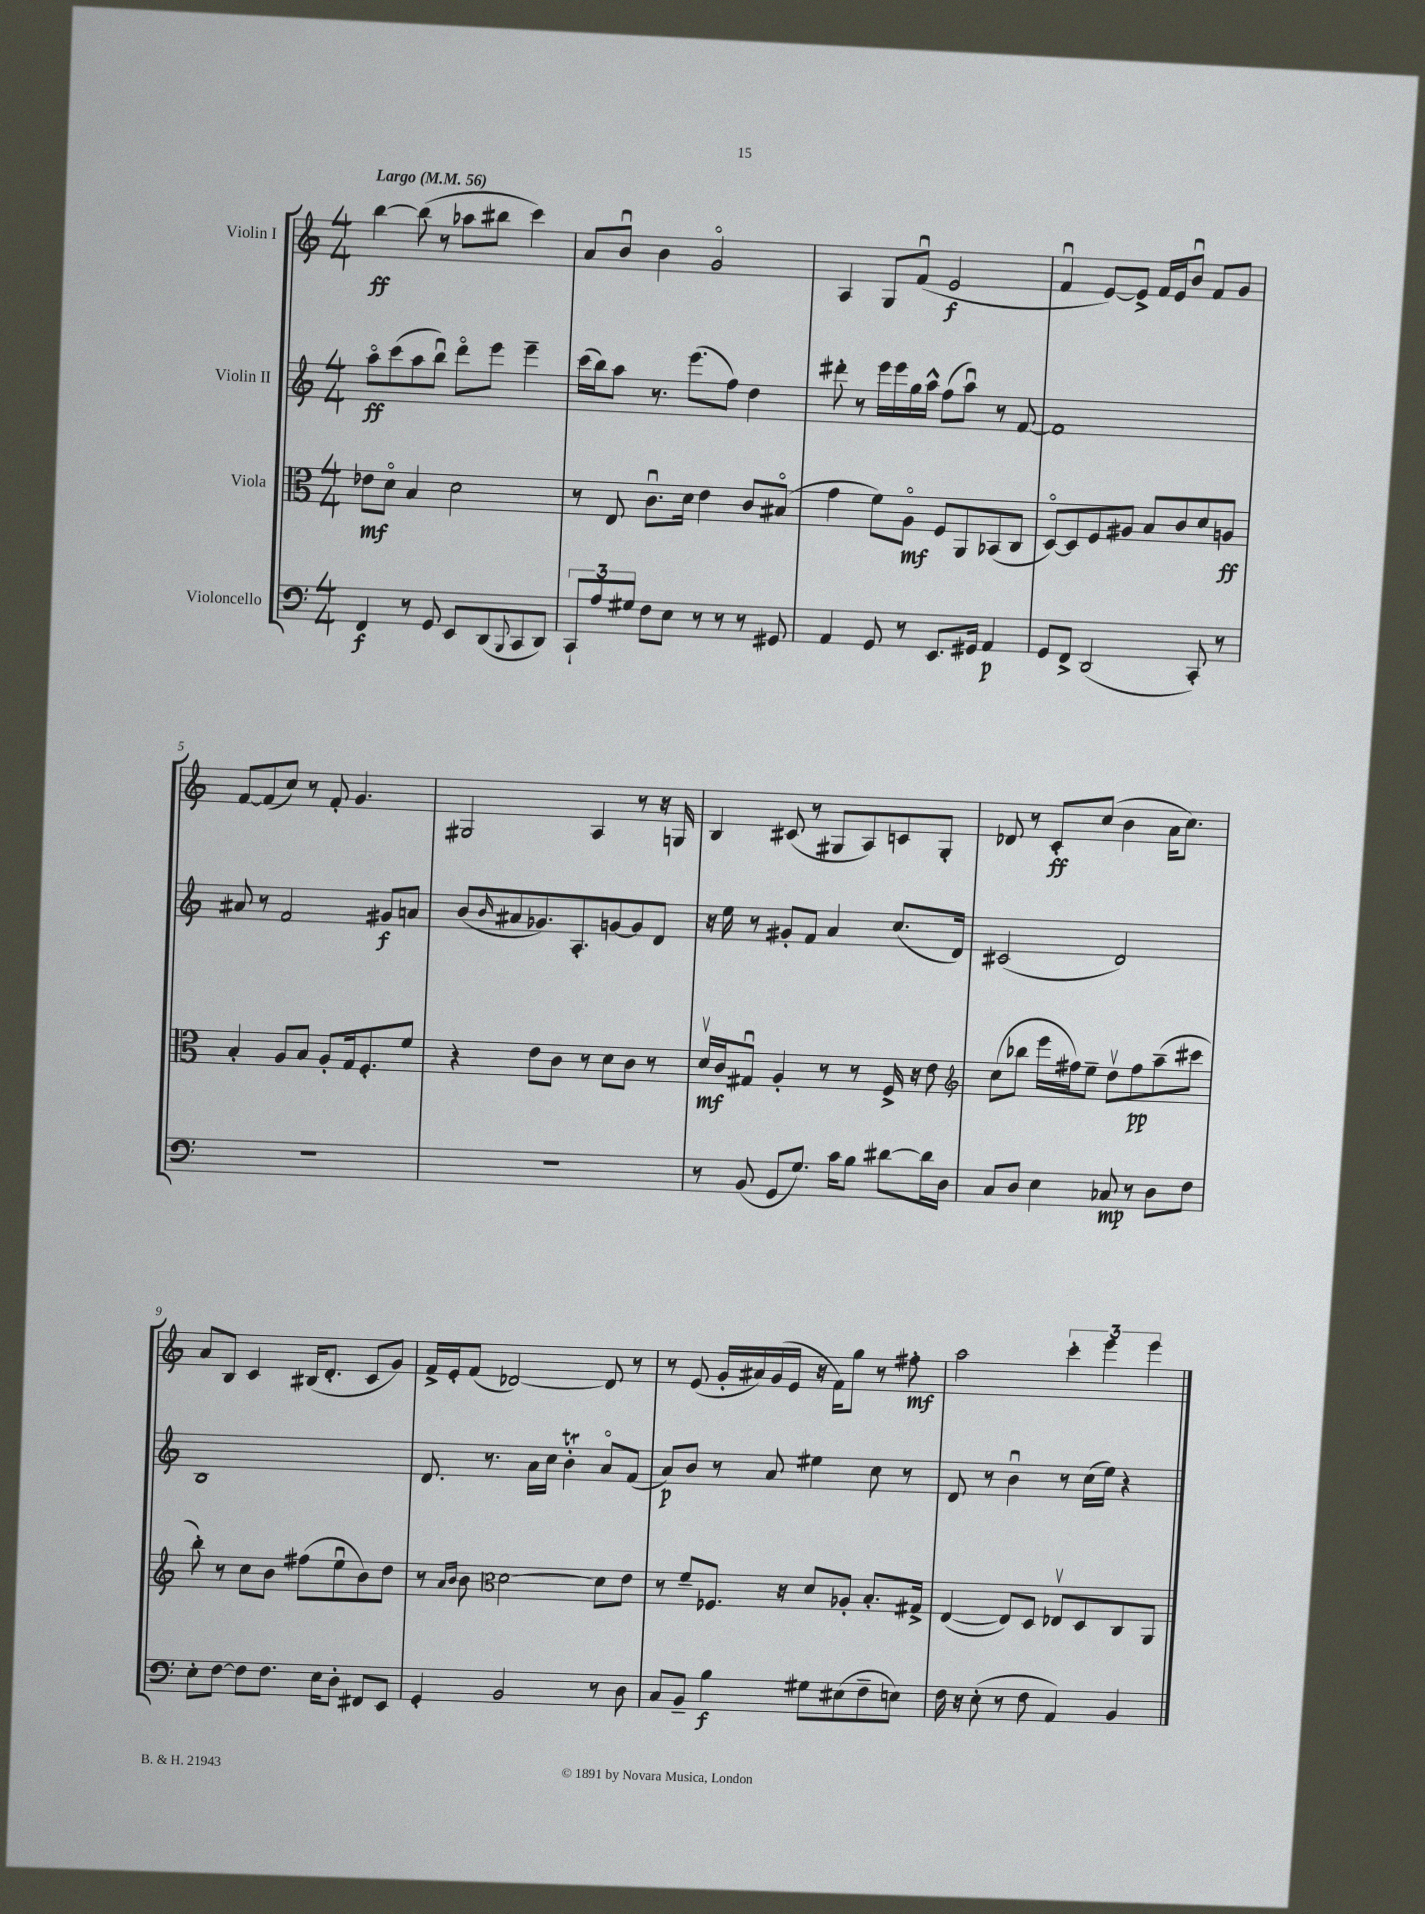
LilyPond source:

<<
\new StaffGroup <<
\new Staff = "s0" \with { instrumentName = "Violin I" } {
    \clef treble \key c \major \numericTimeSignature \time 4/4 \tempo "Largo" 4 = 56
    b''4~\ff b''8( r8 aes''8 bis''8 c'''4) |
    a'8 b'8\downbow b'4 g'2\flageolet |
    a4 g8 f'8\downbow( e'2\f |
    f'4\downbow e'8~) e'8-> f'16 e'16 b'8\downbow f'8 g'8 |
    f'8~ f'8( c''8) r8 f'8-. g'4. |
    gis2 a4 r8 r16 g16 |
    b4 cis'8( r8 gis8 a8) c'8 gis8-. |
    des'8 r8 c'8-.\ff c''8( b'4 a'16 c''8.) |
    a'8 b8 c'4 bis16( d'8.-. c'8 g'8) |
    f'16-> e'16-. f'8( des'2~) des'8 r8 |
    r8 e'8( g'16-. ais'16) g'16( e'16 r16 f'16) g''8 r8 fis''8-.\mf |
    a''2 \tuplet 3/2 { c'''4-. e'''4 e'''4 } \bar "|." |
}
\new Staff = "s1" \with { instrumentName = "Violin II" } {
    \clef treble \key c \major \numericTimeSignature \time 4/4
    a''8\flageolet\ff c'''8( a''8 b''8\downbow) d'''8\flageolet e'''8 e'''4-- |
    c'''16( b''16) a''8 r8. e'''8.( f''8) d''4 |
    dis'''8-. r8 e'''16 e'''16 g''16 a''16-^ f''8( a''8\downbow) r8 f'8~ |
    f'1 |
    ais'8 r8 f'2 gis'8\f a'8 |
    b'8( \grace { b'16 } ais'8 ges'8.) a8.-. g'8~ g'8 d'8 |
    r16 e''16 r8 gis'8-. f'8 a'4 c''8.( d'16) |
    cis'2( d'2) |
    b1 |
    d'8. r8. a'16 c''16 b'4-.\trill a'8\flageolet f'8( |
    a'8\p) b'8 r8 a'8 eis''4 c''8 r8 |
    d'8 r8 b'4\downbow r8 c''16( e''16) r4 \bar "|." |
}
\new Staff = "s2" \with { instrumentName = "Viola" } {
    \clef alto \key c \major \numericTimeSignature \time 4/4
    ees'8\mf d'8\flageolet b4 d'2 |
    r8 e8 c'8.\downbow d'16 e'4 c'8 bis8\flageolet( |
    g'4 f'8) a8\flageolet\mf f8 a,8 bes,8( c8 |
    d8~\flageolet) d8 f8 ais8 b8 c'8 d'8 a8\ff |
    b4-. a8 b8 a8-. g16 f8.-. f'8 |
    r4 e'8 c'8 r8 d'8 c'8 r8 |
    d'16\upbow\mf c'16 gis8\downbow a4-. r8 r8 f16-> r16 e'8 |
    \clef treble c''8( bes''8 e'''16 fis''16) e''8-- d''8\upbow fis''8\pp a''8--( cis'''8 |
    b''8-.) r8 c''8 b'8 fis''8( e''8\downbow b'8) d''8 |
    r8 \grace { a'16 b'16 } b'8 \clef alto d'2~ d'8 e'8 |
    r8 f'8-- fes8. r16 d'8 aes8-. b8.-. gis16-> |
    e4~( e8) d8 ees8\upbow d8 c8 a,8 \bar "|." |
}
\new Staff = "s3" \with { instrumentName = "Violoncello" } {
    \clef bass \key c \major \numericTimeSignature \time 4/4
    f,4\f r8 g,8 e,8 d,8( \appoggiatura { b,,8 } c,8 d,8) |
    \tuplet 3/2 { c,8-! a8 gis8 } f8 e8 r8 r8 r8 gis,8 |
    a,4 g,8 r8 e,8. gis,16 a,4\p |
    g,8 f,8-> d,2( c,8-.) r8 |
    R1 |
    R1 |
    r8 b,8( g,8 g8.) c'16 b8 dis'8~ dis'16 d16 |
    c8 d8 e4 ces8\mp r8 d8 f8 |
    e8-. f8~ f8 f8. e16 d8-. fis,8 e,8 |
    g,4-. b,2 r8 d8 |
    c8 b,8-- b4\f gis8 eis8( f8-- e8) |
    f16 r16 e8-.( r8 f8 a,4) b,4 \bar "|." |
}
>>
>>
